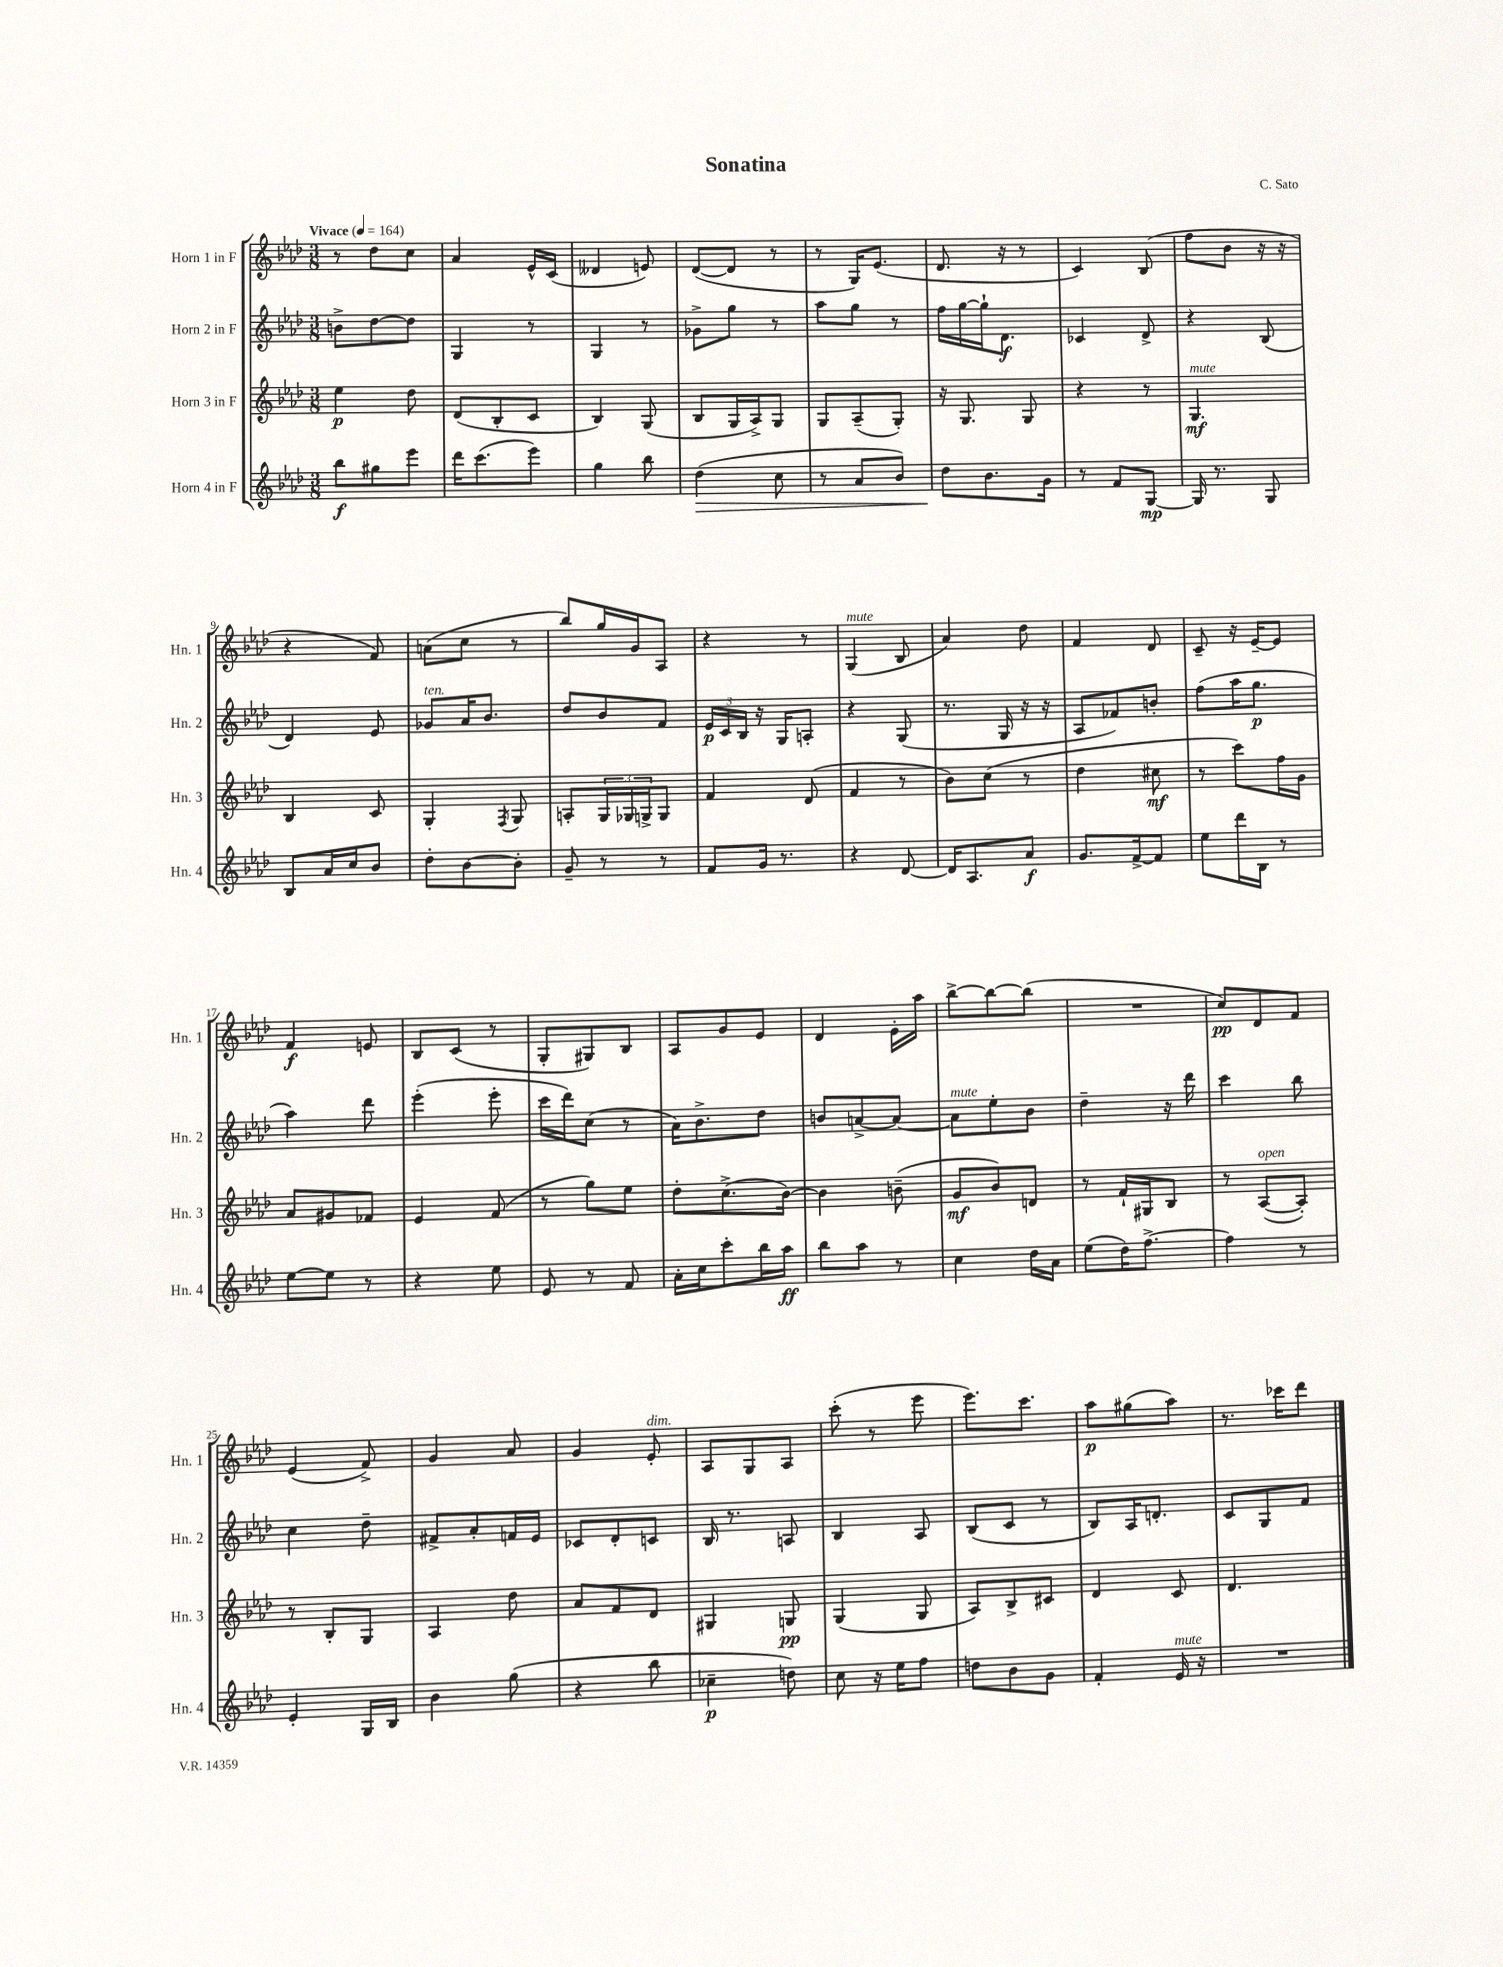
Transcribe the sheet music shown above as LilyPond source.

\header { title = "Sonatina" composer = "C. Sato" }
<<
\new StaffGroup <<
\new Staff = "s0" \with { instrumentName = "Horn 1 in F" shortInstrumentName = "Hn. 1" } {
    \clef treble \key aes \major \numericTimeSignature \time 3/8 \tempo "Vivace" 4 = 164
    r8 des''8 c''8 |
    aes'4 ees'16-^ c'16( |
    deses'4 e'8) |
    des'8~( des'8 r8 |
    r8 g16) ees'8.( |
    des'8. r16 r8 |
    c'4) bes8( |
    f''8 bes'8 r16 r16 |
    r4 f'8) |
    a'8( c''8 r8 |
    bes''8) g''16 g'16 aes8 |
    r4 r8 |
    g4^\markup { \italic "mute" }( bes8 |
    aes'4) des''8 |
    f'4 des'8 |
    c'8-- r16 ees'16~-- ees'8 |
    f'4\f e'8 |
    bes8 c'8( r8 |
    g8-. gis8) bes8 |
    aes8 g'8 ees'8 |
    des'4 ees'16-. aes''16 |
    bes''8~-> bes''8~ bes''8( |
    R4. |
    c''8\pp) des'8 f'8 |
    ees'4( f'8->) |
    g'4 aes'8 |
    g'4 ees'8-.^\markup { \italic "dim." } |
    aes8 g8 aes8 |
    c'''8-.( r8 ees'''8 |
    ees'''8.) c'''8. |
    aes''8\p gis''8( aes''8) |
    r8. ces'''16 des'''8 \bar "|." |
}
\new Staff = "s1" \with { instrumentName = "Horn 2 in F" shortInstrumentName = "Hn. 2" } {
    \clef treble \key aes \major \numericTimeSignature \time 3/8
    b'8-> des''8~ des''8 |
    g4 r8 |
    g4 r8 |
    ges'8-> g''8 r8 |
    aes''8 g''8 r8 |
    f''16 g''16~ g''16-! des'8.\f |
    ces'4 des'8-> |
    r4 bes8( |
    des'4) ees'8 |
    ges'8^\markup { \italic "ten." } aes'16 bes'8. |
    des''8 bes'8 f'8 |
    \tuplet 3/2 { ees'16\p c'16 bes16 } r16 g16 a8-. |
    r4 g8( |
    r8. g16 r16 r16 |
    aes8 fes'8) b'8-. |
    f''8( aes''16 g''8.\p |
    aes''4) des'''8 |
    ees'''4-.( ees'''8-. |
    c'''16 des'''16) c''8( r8 |
    aes'16) bes'8.-> des''8 |
    b'8 a'8~-> a'8~ |
    a'8^\markup { \italic "mute" } ees''8-. bes'8 |
    des''4-- r16 des'''16 |
    c'''4 bes''8 |
    c''4 des''8-- |
    fis'8-> aes'8-. f'16 ees'16 |
    ces'8 des'8-. c'8 |
    bes16 r8. a8 |
    bes4 aes8 |
    bes8( c'8 r8 |
    bes8) aes16 d'8.-. |
    c'8 g8 f'8 \bar "|." |
}
\new Staff = "s2" \with { instrumentName = "Horn 3 in F" shortInstrumentName = "Hn. 3" } {
    \clef treble \key aes \major \numericTimeSignature \time 3/8
    ees''4\p des''8 |
    des'8( bes8-. c'8 |
    bes4) g8( |
    bes8 g16 aes16->) g8 |
    g8 aes8--( g8-.) |
    r16 g8. g8 |
    r4 r8 |
    g4.\mf^\markup { \italic "mute" } |
    bes4 c'8 |
    g4-. \acciaccatura { f8 } g8 |
    a8-. \tuplet 3/2 { g16 ges16 g16-> } g8 |
    f'4 des'8( |
    f'4 r8 |
    bes'8) c''8( r8 |
    des''4 cis''8\mf |
    r8 c'''8) f''16 g'16 |
    aes'8 gis'8 fes'8 |
    ees'4 f'8( |
    r8 g''8) ees''8 |
    des''8-. c''8.->( bes'16~) |
    bes'4 b'8--( |
    g'8\mf bes'8) d'8 |
    r8 f'16-! gis16 bes8 |
    r8 aes8~^\markup { \italic "open" }( aes8-.) |
    r8 bes8-. g8 |
    aes4 des''8 |
    aes'8 f'8 des'8 |
    gis4 g8\pp |
    g4( g8 |
    aes8) bes8-> cis'8 |
    des'4 c'8 |
    des'4. \bar "|." |
}
\new Staff = "s3" \with { instrumentName = "Horn 4 in F" shortInstrumentName = "Hn. 4" } {
    \clef treble \key aes \major \numericTimeSignature \time 3/8
    bes''8\f gis''8 ees'''8 |
    des'''16 c'''8.( ees'''8) |
    g''4 bes''8 |
    des''4\>( c''8 |
    r8 aes'8 bes'8) |
    des''8\! bes'8. g'16 |
    r8 f'8 g8~\mp |
    g16 r8. g8 |
    bes8 aes'16 c''16 bes'8 |
    des''8-. bes'8~ bes'8-. |
    g'8-- r8 r8 |
    f'8 g'16 r8. |
    r4 des'8~ |
    des'16 aes8. aes'8\f |
    g'8. f'16~-> f'8 |
    ees''8 des'''16 bes16 r8 |
    ees''8~ ees''8 r8 |
    r4 ees''8 |
    ees'8 r8 f'8 |
    aes'16-. c''16 c'''8-. bes''16 aes''16\ff |
    bes''8 aes''8 r8 |
    c''4 des''16 aes'16 |
    ees''8( des''16) f''8.~-> |
    f''4 r8 |
    ees'4-. g16 bes16 |
    bes'4 g''8( |
    r4 bes''8 |
    ces''4--\p d''8) |
    c''8 r16 ees''16 f''8 |
    d''8 bes'8 g'8 |
    f'4-. ees'16^\markup { \italic "mute" } r16 |
    R4. \bar "|." |
}
>>
>>
